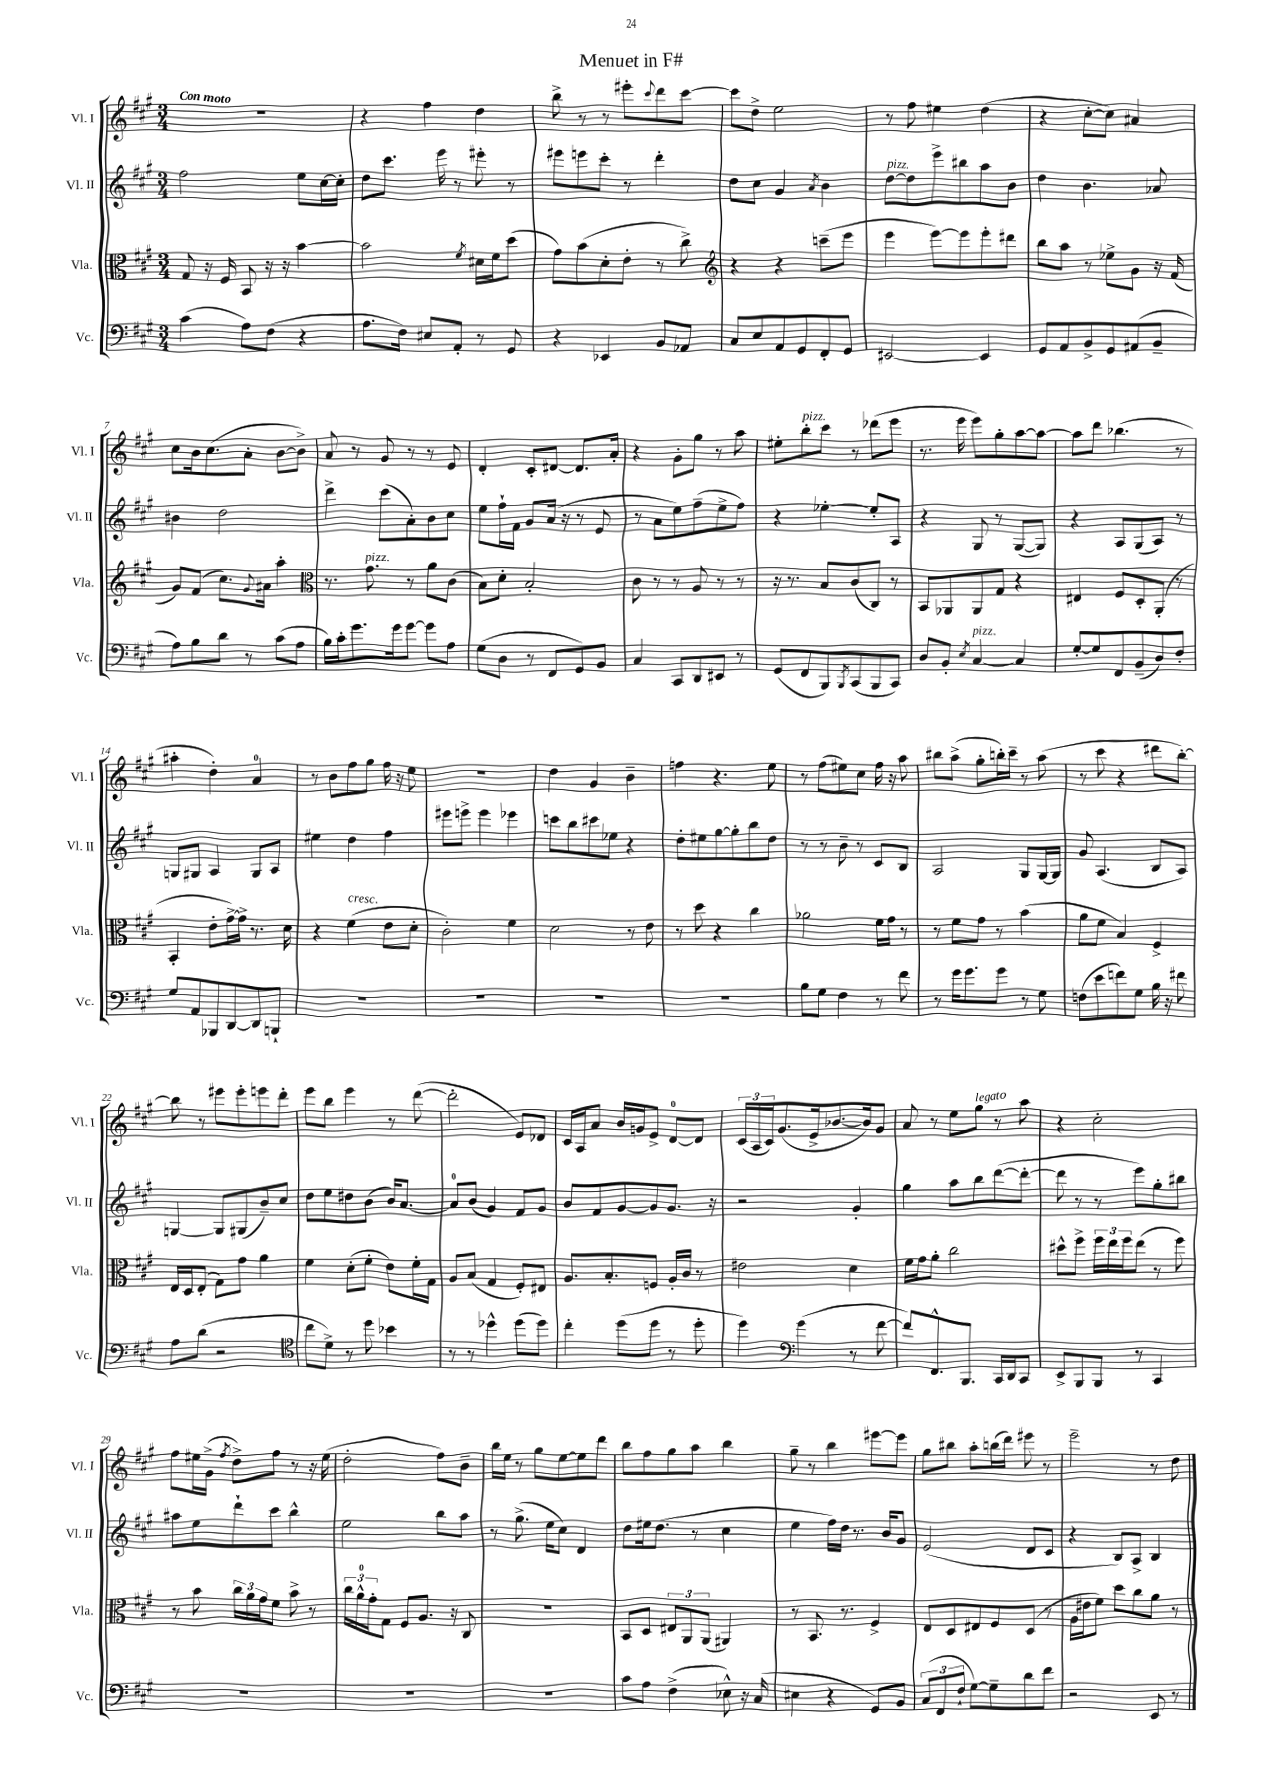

**kern	**kern	**kern	**kern
*staff4	*staff3	*staff2	*staff1
*clefF4	*clefC3	*clefG2	*clefG2
*k[f#c#g#]	*k[f#c#g#]	*k[f#c#g#]	*k[f#c#g#]
*M3/4	*M3/4	*M3/4	*M3/4
(4c#\	8G#/	2ff#\	2.r
.	16r	.	.
.	16F#/	.	.
8A\L)	8BB/	.	.
(8F#\J	16r	.	.
.	16r	.	.
4r	[4b\	8ee\L	.
.	.	[16cc#\L	.
.	.	16cc#'\]JJ	.
=	=	=	=
8.A\L	2b\]	8dd\L	4r
.	.	8.ccc#\J	.
16F#\Jk)	.	.	.
8E#/L	.	.	4ff#\
.	.	16eee\	.
8AA'/J	.	8r	.
.	8qf#/	.	.
8r	16d#\LL	8eee#'\	4dd\
.	16f#\J	.	.
8GG#/	(8dd\J	8r	.
=	=	=	=
4r	8g#\L)	8eee#\L	8bb^\
.	(8b\	8eee\	8r
4EE-/	8d'\	8ccc#'\J	8r
.	8e'\J	8r	8eee#'\L
.	.	.	8qqccc#/
8BB/L	8r	4ddd'\	8ddd\
8AA-/J	8cc#^\)	.	[8ccc#\J
=	=	=	=
*	*clefG2	*	*
8C#/L	4r	8dd\L	8ccc#\]L
8E/	.	8cc#\J	8dd^\J
8AA/	4r	4g#/	2ee\
8GG#/	.	.	.
.	.	8qa/	.
8FF#'/	(8ccc~\L	4b\	.
8GG#/J	8eee\J	.	.
=	=	=	=
[2EE#/	4eee\	[8dd\L	8r
.	.	8dd\]	8ff#\
.	[8eee\L)	8eee^\	4ee#\
.	8eee\]	8bb#\	.
4EE#/]	8eee'\	8aa\	(4dd\
.	8ddd#\J	8b\J	.
=	=	=	=
8GG#/L	8bb\L	4dd\	4r
8AA/	8aa\J	.	.
8BB^/	8r	4.b\	[8cc#'\L
8GG#/	8ee-^\L	.	8cc#\]J)
(8AA#/	8g#\J	.	4a#/
8BB~/J	16r	8a-/	.
.	(16f#/	.	.
=	=	=	=
8A\L)	8g#/L)	4b#\	8cc#\L
8B\	(8f#/J	.	16b\k
.	.	.	(8.cc#\
8d\J	8.cc#\L)	2dd\	.
8r	.	.	8a'\J
.	8qqg#/	.	.
.	16a#\Jk	.	.
(8c#\L	4aa'\	.	[8b\L
8A\J	.	.	8b^\]J)
=	=	=	=
*	*clefC3	*	*
16B\LL)	8.r	4ddd^\	8a/
16c#'\J	.	.	.
8.g#\	.	.	8r
.	8.g#\	.	.
.	.	(8ccc#\L	8g#/
16g#\k	.	.	.
[8g#\J	8r	8a'\)	8r
8g#\]L	8a\L	8b\	8r
8A\J	(8c#\J	8cc#\J	8e/
=	=	=	=
(8G#\L	8B\L)	8ee\L	4d'/
8D\J	8d'\J	16ff#`\L	.
.	.	16f#\JJ	.
8r	2B'/	8g#/L	8c#'/L
8FF#/L	.	(16a/Jk	[8d#/J
.	.	16r	.
8GG#/)	.	8r	8.d#/]L
8BB/J	.	8e/	.
.	.	.	16a'/Jk
=	=	=	=
4C#/	8c#\	8r	4r
.	8r	8a\L	.
8CC#/L	8r	8ee\)	8g#'\L
8DD/	8A/	(8ff#~\	8gg#\J
8EE#/J	8r	8ee^\	8r
8r	8r	8ff#\J)	8aa\
=	=	=	=
(8GG#/L	16r	4r	8ee#'\L
.	8.r	.	.
8FF#/	.	.	8bb'\
8BBB/)	8B/L	[4ee-'\	8ccc#\J
8qBBB/	.	.	.
(8CC#/	(8c#/	.	8r
8BBB/	8C#/J)	8ee-'/]L	(8ddd-\L
8CC#/J)	8r	8A/J	8eee\J
=	=	=	=
8D/L	8BB/L	4r	8.r
8BB'/J	8AA-/	.	.
.	.	.	16eee\
8qE/	.	.	.
[4C#/	8AA-/	8G#/	8eee\L)
.	8G#/J	8r	8gg#'\
4C#/]	4r	([8G#/L	[8aa\
.	.	8G#/]J)	8aa\_J
=	=	=	=
[8G#'/L	4E#/	4r	8aa\]L
8G#/]	.	.	8ddd\J
8FF#/	8F#/L	8A/L	(4.bb-\
(8BB~/	8D'/	(8G#/	.
8D/)	(8AA'/J	8A/J)	.
8F#'/J	8r	8r	8r
=	=	=	=
8G#/L	4BB'/	8G/L	4aa#'\
8AA/	.	8G#/J	.
8BBB-/	8e'\L	4A/	4dd'\)
[8DD/	[16g#^\L)	.	.
.	16g#^\]JJ	.	.
8DD/]	8.r	8G#/L	4a/
8BBB`/J	.	8A/J	.
.	16d\	.	.
=	=	=	=
2.r	4r	4ee#\	8r
.	.	.	8b\L
.	(4f#\	4dd\	8ff#\
.	.	.	8gg#\J
.	8e\L	4ff#\	16ff#\
.	.	.	16r
.	8d'\J	.	8ee\
=	=	=	=
2.r	2c#'\)	8eee#\L	2.r
.	.	8eee^\J	.
.	.	4eee\	.
.	4f#\	4eee-\	.
=	=	=	=
2.r	2d\	8ccc\L	4dd\
.	.	8bb\	.
.	.	8ccc#\	4g#/
.	.	8ee-\J	.
.	8r	4r	4b~\
.	8e\	.	.
=	=	=	=
2.r	8r	8dd'\L	4ff\
.	8dd\	8ee#\	.
.	4r	[8gg#\	4.r
.	.	8gg#'\]	.
.	4cc#\	8bb\	.
.	.	8dd\J	8ee\
=	=	=	=
8B\L	2a-\	8r	8r
8G#\J	.	8r	(8ff#\L
4F#\	.	8b~\	8ee#\)
.	.	8r	8cc#\J
8r	16f#\LL	8c#/L	16ff#\
.	16g#\JJ	.	16r
8f#\	8r	8B/J	8aa\
=	=	=	=
8r	8r	2A/	8bb#\L
16g#\LK	8f#\L	.	(8aa^\J
8.g#\	.	.	.
.	8g#\J	.	8gg#'\L
8g#\J	8r	.	16bb'\L)
.	.	.	16ccc#~\JJ
8r	(4b\	8G#/L	8r
8G#\	.	[16G#/L	(8aa\
.	.	16G#/]JJ	.
=	=	=	=
(8F\L	8a\L	8g#/	8r
8e\	8f#\J	(4.A/	8ccc#\
8f\)	4B/)	.	4r
8G#\J	.	.	.
16B\	4F#^/	8B/L	8ddd#\L
16r	.	.	.
8f#\	.	8A/J)	[8bb'\J)
=	=	=	=
8A\L	16E/LL	[4G/	8bb\]
.	16D/J	.	.
(8d\J	(8E'/J	.	8r
2r	8G#\L)	8G/]L	8eee#\L
.	8g#\J	(8G#/	8eee#'\
.	4a\	8b~/)	8eee\
.	.	8cc#/J	8ddd'\J
=	=	=	=
*clefC4	*	*	*
8cc#\L	4f#\	8dd\L	8eee\L
8d^\J)	.	8ee\	8bb\J
8r	(8d'\L	8dd#\	4eee\
8dd\	8f#'\J	(8b\J	.
4b-\	8e\L)	16b/LK)	8r
.	.	[8.a/J	.
.	16f#'\L	.	([8ddd\
.	16G#\JJ	.	.
=	=	=	=
8r	8A/L	8a/]L	2ddd'\]
8r	(8B/J	(8b/J	.
4dd-^^\	4G#/	4g#/)	.
(8dd-\L	8F#'/L)	8f#/L	8e/L)
8dd-\J)	8E#/J	8g#/J	8d-/J
=	=	=	=
4cc#'\	8.A/L	8b/L	16c#/LL
.	.	.	16A/J
.	.	8f#/	8a/J
.	8.B'/	.	.
(8dd\L	.	[8g#/	16b/LL
.	.	.	16g/J
8dd\J	8F/J	8g#/]	8e^/J
8r	16A'/LL	8.g#/J	[8d/L
.	16c#/JJ	.	.
8dd'\	8r	.	8d/]J
.	.	16r	.
=	=	=	=
4dd\)	2e#\	2r	(24c#/LL
.	.	.	24A/
.	.	.	24c#/J)
.	.	.	(8.g#/
*clefF4	*	*	*
(4g#\	.	.	.
.	.	.	16e^/k
.	.	.	[8.b-/
8r	4d\	4g#'/	.
.	.	.	16b-/]k)
[8f#\	.	.	8g#/J
=	=	=	=
8f#/]L)	16f#\LL	4gg#\	8a/
.	16g#\J	.	.
8.FF#^^/	8a'\J	.	8r
.	2cc#\	8aa\L	8ee\L
8.BBB/J	.	.	.
.	.	8bb\	8gg#\J
16CC#/LL	.	([8ddd\	8r
16DD/J	.	.	.
8CC#/J	.	8ddd'\_J	8aa\
=	=	=	=
8EE^/L	8dd#^^\L	8ddd\]	4r
8BBB/	8ff#^\J	8r	.
8BBB/J	24ff#\LL	8r	2cc#'\
.	24ee\	.	.
.	24ff#\J	.	.
8r	(8ee\J	8eee\L)	.
4CC#/	8r	8gg#'\	.
.	8ff#\)	8bb#\J	.
=	=	=	=
2.r	8r	8aa#\L	8ff#\L
.	8b\	8ee\	16ee#\L
.	.	.	(16g#^\JJ
.	.	.	8qff#/
.	24cc#\LL	8ddd`\	8dd^\L)
.	24a\	.	.
.	24g#\J	.	.
.	8f#\J	8ccc#\J	8ff#\J
.	8b^\	4bb^^\	8r
.	8r	.	16r
.	.	.	(16ee#\
=	=	=	=
2.r	24cc#\LL	2ee\	2dd'\
.	24a^^\	.	.
.	24g#'\J	.	.
.	8G#\J	.	.
.	8F#/L	.	.
.	8.A/J	.	.
.	.	8bb\L	8ff#\L)
.	16r	.	.
.	8C#/	8aa\J	8b~\J
=	=	=	=
2.r	2.r	8r	16bb\LL
.	.	.	16ee\JJ
.	.	(8.gg#^\	8r
.	.	.	8gg#\L
.	.	16ee\LK	.
.	.	8cc#\J)	[8ee\
.	.	4d/	8ee\]
.	.	.	8ddd\J
=	=	=	=
8c#\L	8BB/L	8dd\L	8bb\L
8A\J	8D/J	16ee#\k	8ff#\
.	.	(8.dd\J	.
(4F#^\	12E#/L	.	8gg#\
.	12AA/	.	.
.	.	8r	8aa\J
.	(12AA/J	.	.
8E-^^\)	4AA#/)	4cc#\	4bb\
16r	.	.	.
(16C#/	.	.	.
=	=	=	=
4E#\	8r	4ee\	8gg#~\
.	8.BB/	.	8r
4r	.	16ff#\LL)	4bb\
.	8.r	16dd\JJ	.
.	.	8.r	.
8GG#/L)	4F#^/	.	[8eee#\L
.	.	16b/LK	.
8BB/J	.	8g#/J	8eee#\]J
=	=	=	=
(12C#/L	8E/L	(2e/	8gg#\L
12FF#/	.	.	.
.	8D/	.	8bb#\J
12F#`/J	.	.	.
[8G#\L)	8E#/	.	8aa'\L
8G#~\]	8F#/	.	(16bb\L
.	.	.	16ddd\JJ)
8d\	(8D/J	8d/L	8eee#\
8f#\J	8r	8c#/J	8r
=	=	=	=
2r	16A\LL	4r	2eee~\
.	16e#\J	.	.
.	8f#\J)	.	.
.	8dd\L	8B/L)	.
.	8cc#\	8A^/J	.
8EE/	8a\J	4B/	8r
8r	8r	.	8dd\
==	==	==	==
*-	*-	*-	*-
